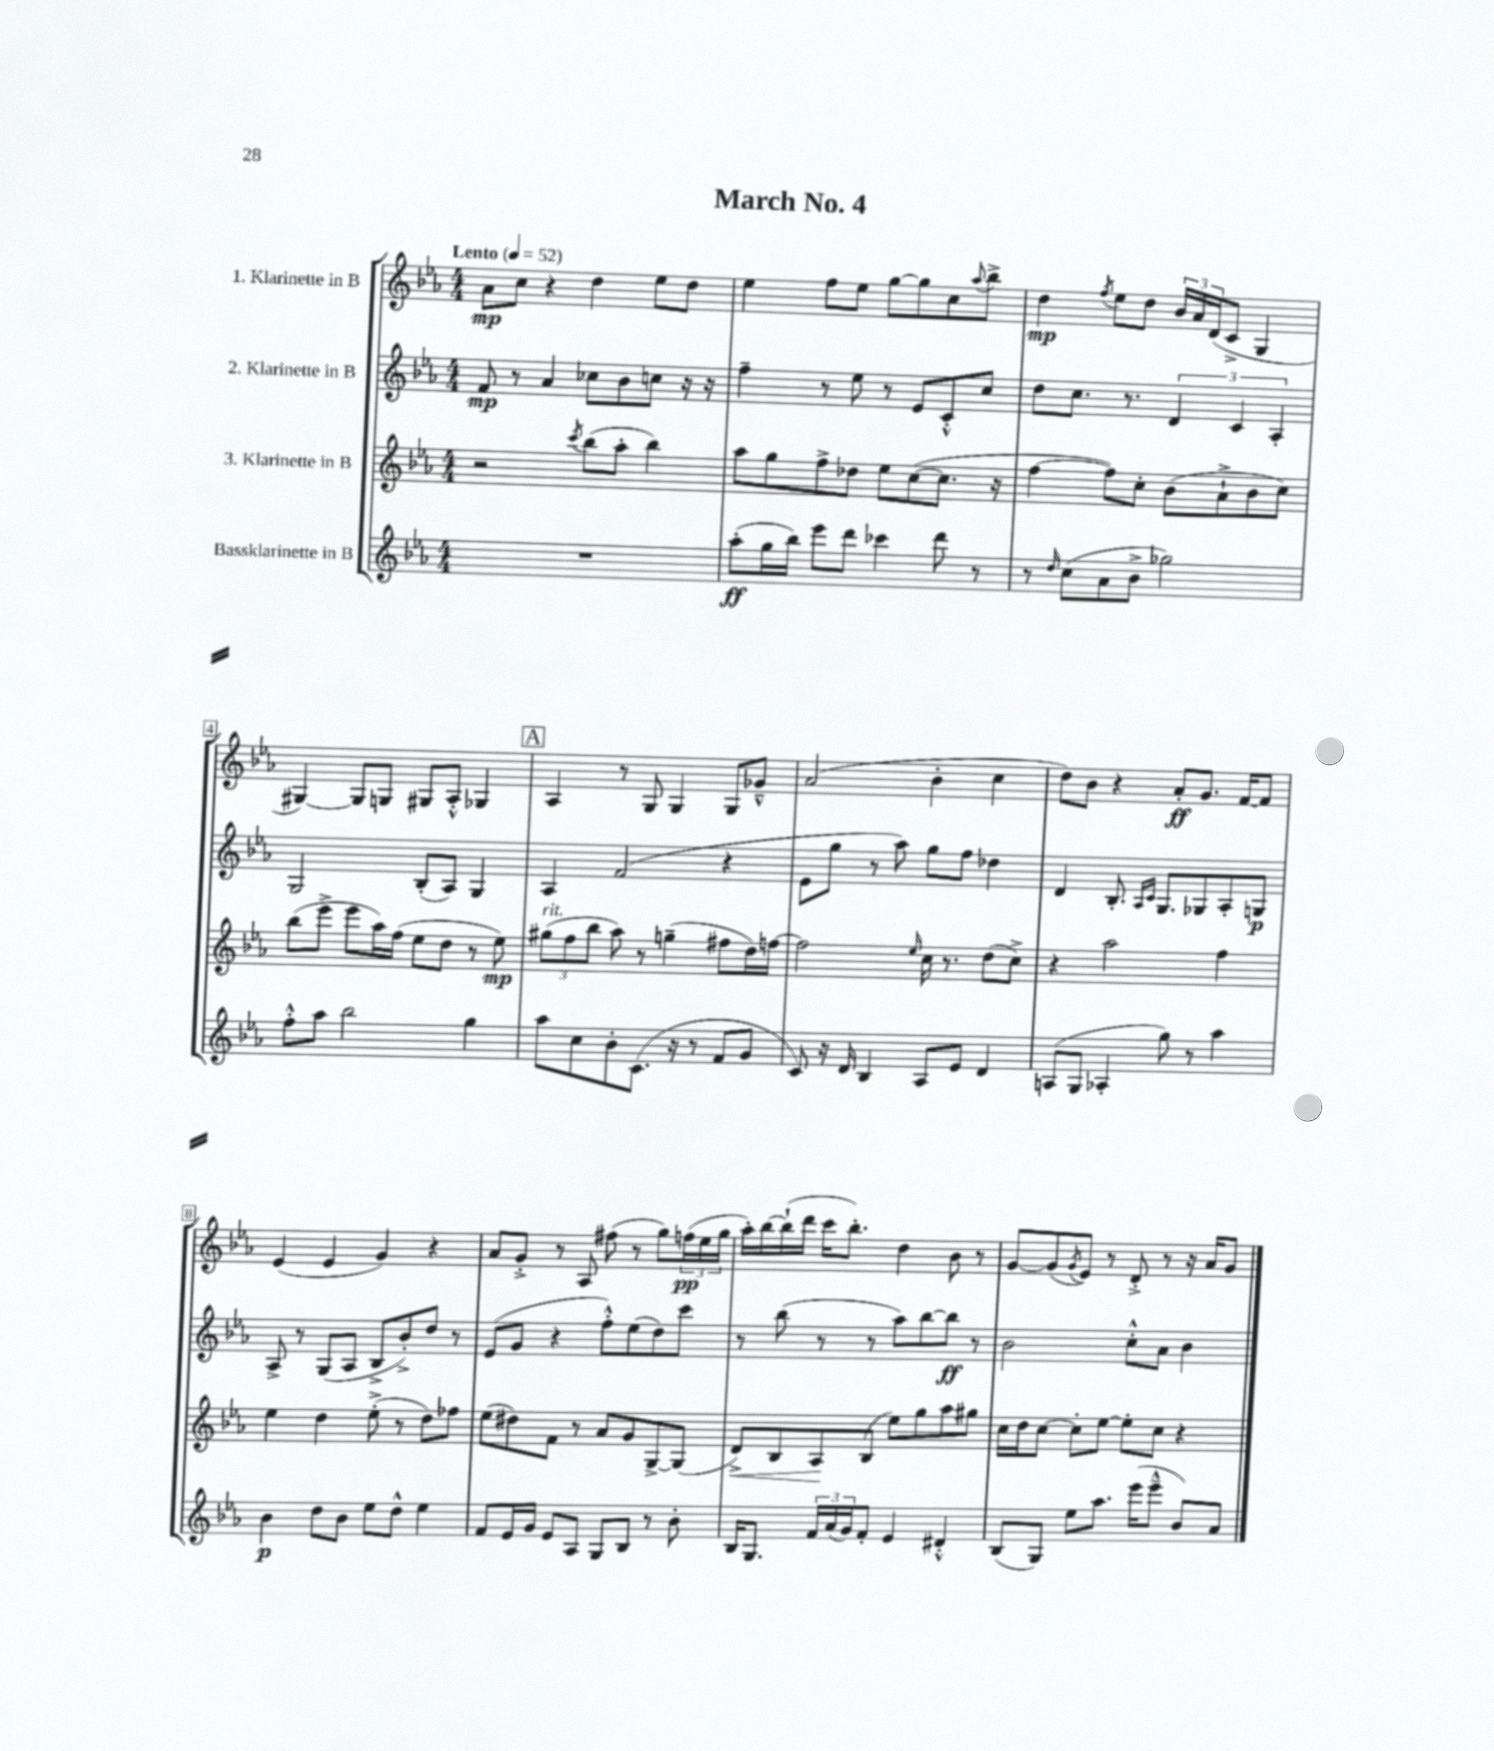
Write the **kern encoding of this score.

**kern	**dynam	**kern	**dynam	**kern	**dynam	**kern	**dynam
*part4	*part4	*part3	*part3	*part2	*part2	*part1	*part1
*staff4	*staff4	*staff3	*staff3	*staff2	*staff2	*staff1	*staff1
*I"Bassklarinette in B	*	*I"3. Klarinette in B	*	*I"2. Klarinette in B	*	*I"1. Klarinette in B	*
*clefG2	*	*clefG2	*	*clefG2	*	*clefG2	*
*k[b-e-a-]	*	*k[b-e-a-]	*	*k[b-e-a-]	*	*k[b-e-a-]	*
*M4/4	*	*M4/4	*	*M4/4	*	*M4/4	*
*MM52	*	*MM52	*	*MM52	*	*MM52	*
=1	=1	=1	=1	=1	=1	=1	=1
!	!	!	!	!	!	!LO:TX:a:B:t=Lento	!
1r	.	2r	.	8f/	mp	8a-\L	mp
.	.	.	.	8r	.	8cc\J	.
.	.	.	.	4a-/	.	4r	.
.	.	8qccc/	.	.	.	.	.
.	.	(8bb-\L	.	8cc-X\L	.	4dd\	.
.	.	8aa-'\J	.	8b-\	.	.	.
.	.	4bb-\)	.	8ccn\J	.	8ee-\L	.
.	.	.	.	16r	.	8dd\J	.
.	.	.	.	16r	.	.	.
=2	=2	=2	=2	=2	=2	=2	=2
(8aa-'\L	ff	8aa-\L	.	4ff~\	.	4ee-\	.
16gg\L	.	8gg\	.	.	.	.	.
16bb-\JJ)	.	.	.	.	.	.	.
8eee-\L	.	8ff^\	.	8r	.	8ff\L	.
8ddd\J	.	8dd-X\J	.	8ee-\	.	8ee-\J	.
4ccc-X\	.	8ee-\L	.	8r	.	[8gg\L	.
.	.	([8cc\	.	8e-/L	.	8gg\]	.
8ddd\	.	8.cc\J]	.	8c'^^/	.	8cc\	.
.	.	.	.	.	.	8qqaa-/	.
8r	.	.	.	8cc/J	.	8bb-^\J	.
.	.	16r	.	.	.	.	.
=3	=3	=3	=3	=3	=3	=3	=3
8r	.	[4ff\	.	8dd\L	.	4dd\	mp
16qqdd/	.	.	.	.	.	.	.
(8cc\L	.	.	.	8.cc\J	.	.	.
.	.	.	.	.	.	8qff/	.
8a-\	.	8ff\L])	.	.	.	8ee-\L	.
.	.	.	.	8.r	.	.	.
8b-^\J	.	8cc'\J	.	.	.	8dd\J	.
2gg-X\)	.	(8b-\L	.	6d/	.	24b-/LL	.
.	.	.	.	.	.	24a-/	.
.	.	.	.	.	.	(24d/J	.
.	.	8a-`^\	.	.	.	8c^/J	.
.	.	.	.	6c/	.	.	.
.	.	8b-\	.	.	.	4G/	.
.	.	.	.	6A-'/	.	.	.
.	.	8cc\J)	.	.	.	.	.
!!LO:LB:g=z
=4	=4	=4	=4	=4	=4	=4	=4
8ff'^^\L	.	(8bb-\L	.	2G/	.	[4G#X/)	.
8aa-\J	.	8eee-^\J	.	.	.	.	.
2bb-\	.	8eee-\L	.	.	.	8G#/L]	.
.	.	16aa-\L)	.	.	.	8Gn/J	.
.	.	(16ff\JJ	.	.	.	.	.
.	.	8ee-\L	.	(8B-'/L	.	8G#X/L	.
.	.	8dd\J	.	8A-/J)	.	8A-'^^/J	.
4gg\	.	8r	.	4G/	.	4G-X/	.
.	.	8ee-\)	mp	.	.	.	.
!!LO:REH:place=s1:t=A
=5	=5	=5	=5	=5	=5	=5	=5
!	!	!LO:TX:a:i:t=rit.	!	!	!	!	!
8aa-\L	.	(12gg#X\L	.	4A-/	.	4A-/	.
.	.	12ff\	.	.	.	.	.
8cc\	.	.	.	.	.	.	.
.	.	12bb-\J	.	.	.	.	.
8b-'\	.	8aa-\)	.	(2f/	.	8r	.
(8.c\J	.	8r	.	.	.	8G/	.
.	.	(4ggn~\	.	.	.	4G/	.
16r	.	.	.	.	.	.	.
8r	.	.	.	.	.	.	.
8f/L	.	8ff#X\L	.	4r	.	8G/L	.
8g/J	.	16dd\L)	.	.	.	8g-X~^^/J	.
.	.	[16ffn\JJ	.	.	.	.	.
=6	=6	=6	=6	=6	=6	=6	=6
8c/)	.	2ff\]	.	8e-\L	.	(2a-/	.
16r	.	.	.	8gg\J	.	.	.
16d/	.	.	.	.	.	.	.
4B-/	.	.	.	8r	.	.	.
.	.	.	.	8aa-\)	.	.	.
.	.	16qqee-/	.	.	.	.	.
8A-/L	.	16cc\	.	8gg\L	.	4b-'\	.
.	.	8.r	.	.	.	.	.
8e-/J	.	.	.	8ff\J	.	.	.
4d/	.	(8dd\L	.	4dd-X\	.	4cc\	.
.	.	8cc^\J)	.	.	.	.	.
=7	=7	=7	=7	=7	=7	=7	=7
(8An/L	.	4r	.	4d/	.	8dd\L)	.
8G/J	.	.	.	.	.	8b-\J	.
4A-X'/	.	2aa-\	.	8.B-'/	.	4r	.
.	.	.	.	16qqA-/LL	.	.	.
.	.	.	.	16qqc/JJ	.	.	.
.	.	.	.	8.G/L	.	.	.
8gg\)	.	.	.	.	.	8a-'/L	ff
8r	.	.	.	8G-X/	.	8.g/J	.
4aa-\	.	4ff\	.	8A-'/	.	.	.
.	.	.	.	.	.	[16f/KL	.
.	.	.	.	8Gn/J	p	8f/J]	.
!!LO:LB:g=z
=8	=8	=8	=8	=8	=8	=8	=8
4b-\	p	4ee-\	.	8A-^/	.	(4e-/	.
.	.	.	.	8r	.	.	.
8dd\L	.	4dd\	.	(8G/L	.	4e-/	.
8b-\J	.	.	.	8A-/J	.	.	.
8ee-\L	.	(8ee-'^\	.	8B-^/L	.	4g/)	.
8dd^^\J	.	8r	.	8b-'^/)	.	.	.
4ee-\	.	8dd\L)	.	8dd/J	.	4r	.
.	.	8ff-X\J	.	8r	.	.	.
=9	=9	=9	=9	=9	=9	=9	=9
8f/L	.	(8ee-\L	.	(8e-/L	.	8a-/L	.
16e-/L	.	8dd#X\)	.	8g/J	.	8g'^/J	.
16g/JJ	.	.	.	.	.	.	.
8e-/L	.	8f\J	.	4r	.	8r	.
8A-/J	.	8r	.	.	.	8A-/	.
8G/L	.	8a-/L	.	8ff'^^\L)	.	(8ff#X\	.
8B-/J	.	8g/	.	(8ee-\	.	8r	.
8r	.	[8G^/	.	8dd\)	.	8gg\L)	.
8b-'\	.	(8G/J]	.	8ccc\J	.	(24ffn\L	pp
.	.	.	.	.	.	24ee-\	.
.	.	.	.	.	.	24gg\JJ	.
=10	=10	=10	=10	=10	=10	=10	=10
!	!	!	!LO:HP:b	!	!	!	!
16B-/KL	.	8d^/L)	<	8r	.	16aa-'\LL)	.
8.G/J	.	.	.	.	.	[16bb-\	.
.	.	8B-/	.	(8bb-\	.	(16bb-`\]	.
.	.	.	.	.	.	16ddd\JJ	.
24f/LL	.	8A-/	.	8r	.	16ccc\KL	.
(24a-/	.	.	.	.	.	.	.
.	.	.	.	.	.	8.bb-'\J)	.
24g/J)	.	.	.	.	.	.	.
8f'/J	.	(8B-/J	[	8r	.	.	.
4e-/	.	8ee-\L)	.	8aa-\L)	.	4dd\	.
.	.	8gg\	.	[8bb-\	.	.	.
4d#X'^^/	.	8aa-\	.	8bb-\J]	ff	8b-\	.
.	.	8gg#X\J	.	8r	.	8r	.
=11	=11	=11	=11	=11	=11	=11	=11
(8B-/L	.	16cc\LL	.	2b-\	.	[8g/L	.
.	.	16dd\J	.	.	.	.	.
8G/J)	.	[8cc\J	.	.	.	(8g/]	.
.	.	.	.	.	.	8qg/	.
8ee-\L	.	8cc'\L]	.	.	.	8e-/J)	.
8.aa-\J	.	[8ee-\J	.	.	.	8r	.
.	.	8ee-'\L]	.	8cc'^^\L	.	8d'^/	.
(16eee-\KL	.	.	.	.	.	.	.
8eee-~^^\J	.	8cc\J	.	8a-\J	.	8r	.
8b-/L)	.	4r	.	4b-\	.	16r	.
.	.	.	.	.	.	16a-/KL	.
8a-/J	.	.	.	.	.	8g/J	.
==	==	==	==	==	==	==	==
*-	*-	*-	*-	*-	*-	*-	*-
